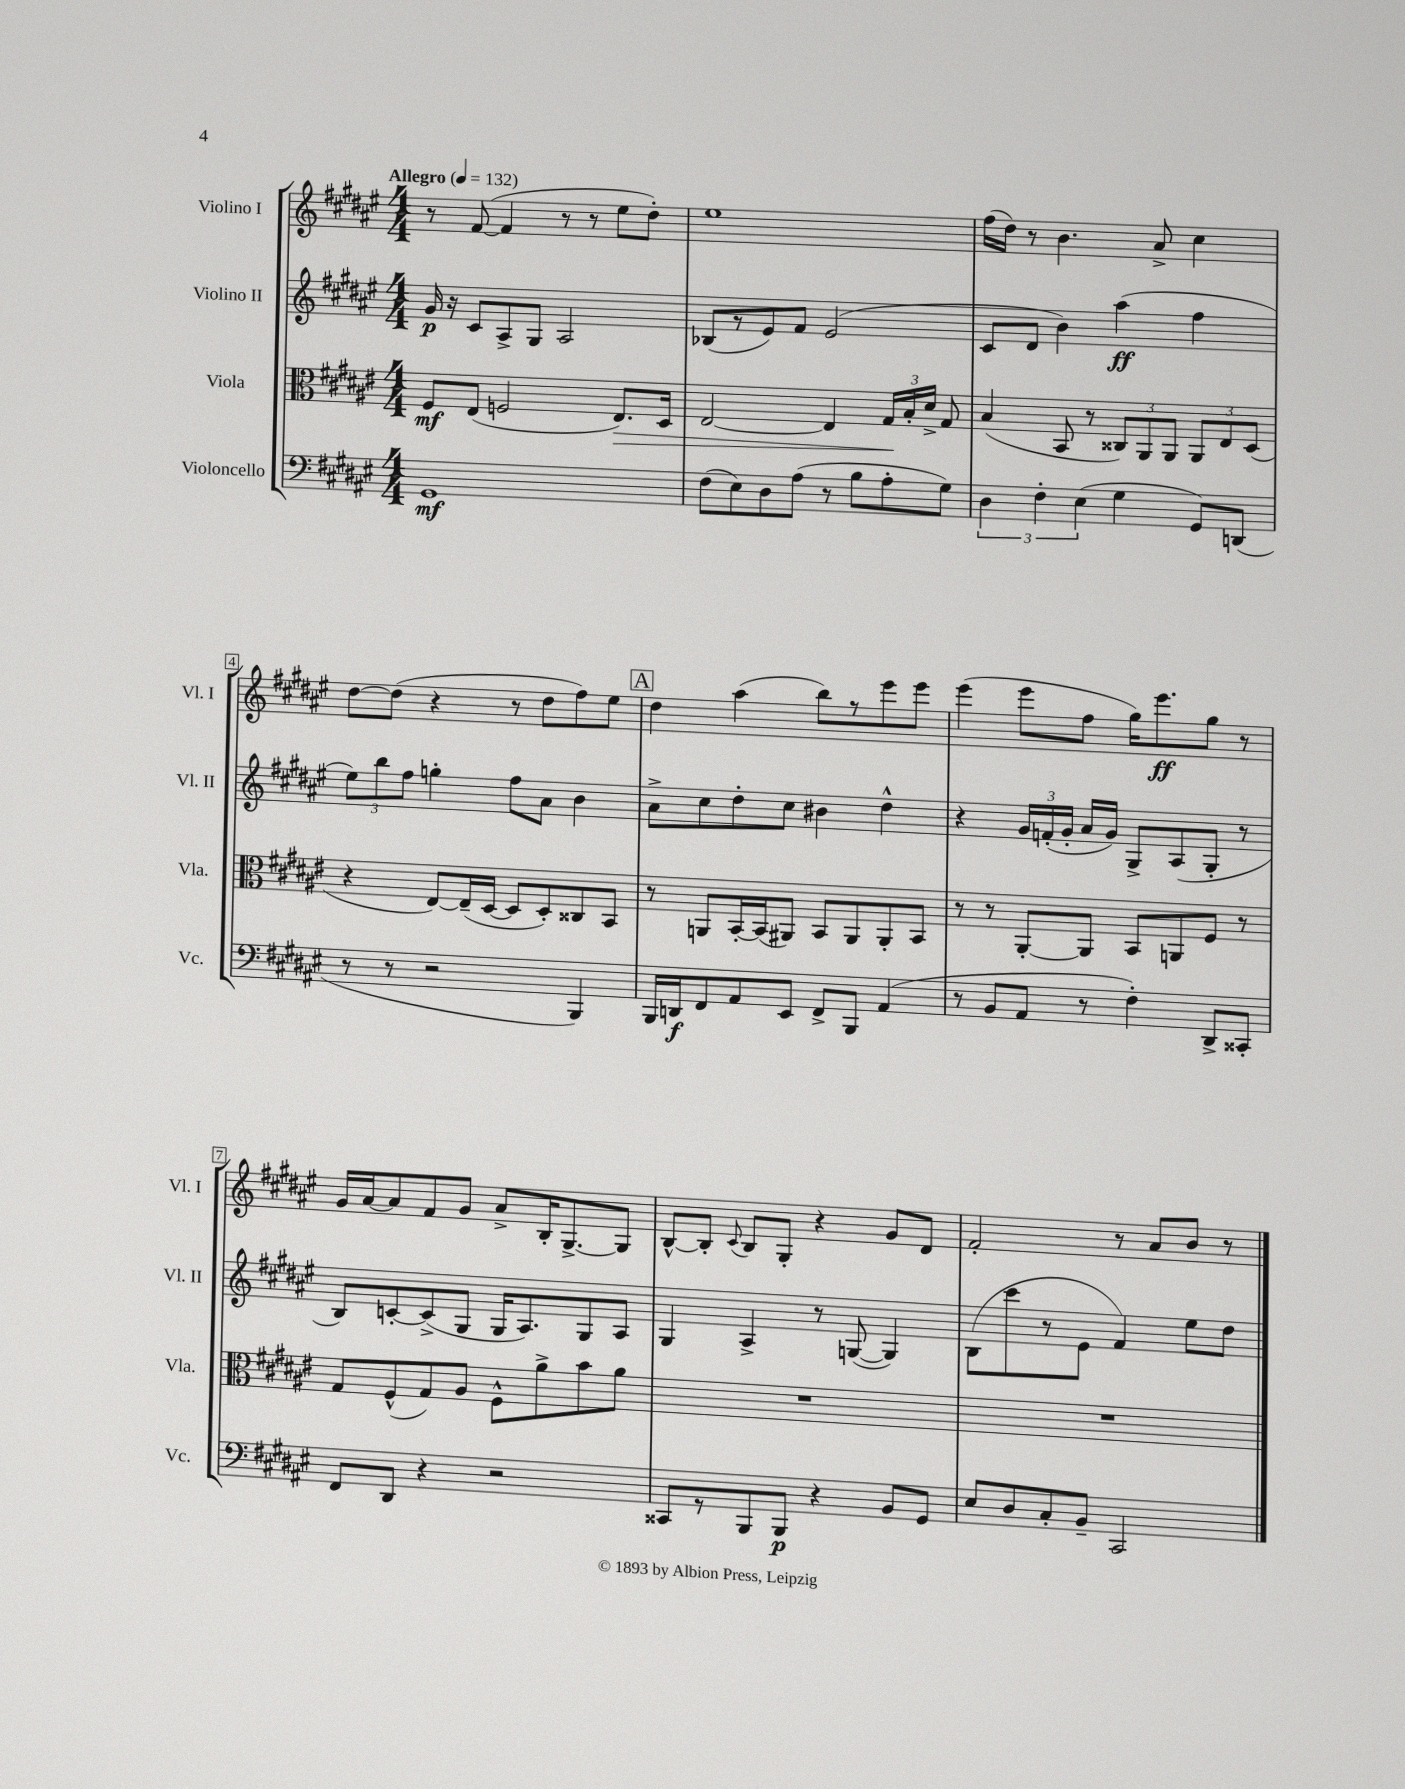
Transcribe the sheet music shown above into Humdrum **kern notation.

**kern	**dynam	**kern	**dynam	**kern	**dynam	**kern	**dynam
*part4	*part4	*part3	*part3	*part2	*part2	*part1	*part1
*staff4	*staff4	*staff3	*staff3	*staff2	*staff2	*staff1	*staff1
*I"Violoncello	*	*I"Viola	*	*I"Violino II	*	*I"Violino I	*
*I'Vc.	*	*I'Vla.	*	*I'Vl. II	*	*I'Vl. I	*
*clefF4	*	*clefC3	*	*clefG2	*	*clefG2	*
*k[f#c#g#d#a#e#]	*	*k[f#c#g#d#a#e#]	*	*k[f#c#g#d#a#e#]	*	*k[f#c#g#d#a#e#]	*
*M4/4	*	*M4/4	*	*M4/4	*	*M4/4	*
*MM132	*	*MM132	*	*MM132	*	*MM132	*
=1	=1	=1	=1	=1	=1	=1	=1
!	!	!	!	!	!	!LO:TX:a:B:t=Allegro	!
1GG#	mf	8F#/L	mf	16g#/	p	8r	.
.	.	.	.	16r	.	.	.
.	.	(8E#/J	.	8c#/L	.	([8f#/	.
.	.	2Fn/	.	8A#^/	.	4f#/]	.
.	.	.	.	8G#/J	.	.	.
.	.	.	.	2A#/	.	8r	.
.	.	.	.	.	.	8r	.
!	!	!	!LO:HP:b	!	!	!	!
.	.	8.E#/L)	>	.	.	8ee#\L	.
.	.	.	.	.	.	8dd#'\J)	.
.	.	16D#/Jk	.	.	.	.	.
=2	=2	=2	=2	=2	=2	=2	=2
(8F#\L	.	[2E#/	.	(8B-X/L	.	1ee#	.
8E#\)	.	.	.	8r	.	.	.
8D#\	.	.	.	8e#/)	.	.	.
(8A#\J	.	.	.	8f#/J	.	.	.
8r	.	4E#/]	.	(2e#/	.	.	.
8B\L	.	.	.	.	.	.	.
8A#'\	.	24G#/LL	.	.	.	.	.
.	.	24B'/	]	.	.	.	.
.	.	24d#^/JJ	.	.	.	.	.
8G#\J)	.	8G#/	.	.	.	.	.
=3	=3	=3	=3	=3	=3	=3	=3
6D#\	.	(4B/	.	8c#/L	.	(16ff#\LL	.
.	.	.	.	.	.	16dd#\JJ)	.
.	.	.	.	8d#/J	.	8r	.
6F#'\	.	.	.	.	.	.	.
.	.	8BB/	.	4b\)	.	4.b\	.
(6E#\	.	.	.	.	.	.	.
.	.	8r	.	.	.	.	.
4G#\	.	12C##X/L)	.	(4aa#\	ff	.	.
.	.	12AA#/	.	.	.	.	.
.	.	.	.	.	.	8a#^/	.
.	.	12AA#/J	.	.	.	.	.
8GG#/L)	.	12AA#/L	.	4ff#\	.	4cc#\	.
.	.	12E#/	.	.	.	.	.
(8DDn/J	.	.	.	.	.	.	.
.	.	(12D#/J	.	.	.	.	.
!!LO:LB:g=z
=4	=4	=4	=4	=4	=4	=4	=4
8r	.	4r	.	12ee#\L)	.	[8dd#\L	.
.	.	.	.	12bb\	.	.	.
8r	.	.	.	.	.	(8dd#\J]	.
.	.	.	.	12ff#\J	.	.	.
2r	.	[8E#/L)	.	4ggn'\	.	4r	.
.	.	(16E#~/L]	.	.	.	.	.
.	.	[16D#/JJ	.	.	.	.	.
.	.	8D#/L]	.	8ff#\L	.	8r	.
.	.	8D#'/)	.	8a#\J	.	8dd#\L	.
4BBB/)	.	8C##X/	.	4b\	.	8ff#\)	.
.	.	8BB/J	.	.	.	8ee#\J	.
!!LO:REH:place=s1:t=A
=5	=5	=5	=5	=5	=5	=5	=5
16BBB/LL	.	8r	.	8a#^\L	.	4dd#\	.
16DDn/J	f	.	.	.	.	.	.
8FF#/	.	8AAn/L	.	8cc#\	.	.	.
8AA#/	.	[16BB'/L	.	8dd#'\	.	(4aa#\	.
.	.	(16BB/J]	.	.	.	.	.
8EE#/J	.	8AA#X/J)	.	8cc#\J	.	.	.
8FF#^/L	.	8BB/L	.	4b#X\	.	8bb\L)	.
8BBB/J	.	8AA#/	.	.	.	8r	.
(4AA#/	.	8AA#'/	.	4dd#^^\	.	8eee#\	.
.	.	8BB/J	.	.	.	8eee#\J	.
=6	=6	=6	=6	=6	=6	=6	=6
8r	.	8r	.	4r	.	(4eee#\	.
8BB/L	.	8r	.	.	.	.	.
8AA#/J	.	[8AA#'/L	.	24g#/LL	.	8eee#\L	.
.	.	.	.	(24fn'/	.	.	.
.	.	.	.	24g#'/JJ	.	.	.
8r	.	8AA#/J]	.	16a#/LL	.	8ff#\J	.
.	.	.	.	16g#/JJ)	.	.	.
4F#'\)	.	8BB/L	.	8G#^/L	.	16gg#\KL)	.
.	.	.	.	.	.	8.eee#\	ff
.	.	8AAn/	.	(8A#/	.	.	.
8DD#^/L	.	8F#/J	.	8G#'/J	.	8gg#\J	.
8CC##X'/J	.	8r	.	8r	.	8r	.
!!LO:LB:g=z
=7	=7	=7	=7	=7	=7	=7	=7
8FF#/L	.	8G#/L	.	8B/L)	.	16g#/LL	.
.	.	.	.	.	.	[16a#/J	.
8DD#/J	.	(8F#^^/	.	[8cn'/	.	8a#/]	.
4r	.	8G#/)	.	(8c^/]	.	8f#/	.
.	.	8A#/J	.	8G#/J	.	8g#/J	.
2r	.	8F#^^\L	.	16G#/KL	.	8a#^/L	.
.	.	.	.	8.A#/)	.	.	.
.	.	8a#^\	.	.	.	16B'/K	.
.	.	.	.	.	.	[8.G#^/	.
.	.	8b\	.	8G#/	.	.	.
.	.	8a#\J	.	8A#/J	.	8G#/J]	.
=8	=8	=8	=8	=8	=8	=8	=8
8CC##X/L	.	1r	.	4G#/	.	[8B^^/L	.
8r	.	.	.	.	.	8B'/J]	.
.	.	.	.	.	.	8qqc#/	.
8BBB/	.	.	.	4A#^/	.	8B/L	.
8BBB/J	p	.	.	.	.	8G#'/J	.
4r	.	.	.	8r	.	4r	.
.	.	.	.	([8Gn/	.	.	.
8BB/L	.	.	.	4G/])	.	8g#/L	.
8GG#/J	.	.	.	.	.	8d#/J	.
=9	=9	=9	=9	=9	=9	=9	=9
8E#/L	.	1r	.	(8B\L	.	2f#'/	.
8D#/	.	.	.	8ccc#\	.	.	.
8C#'/	.	.	.	8r	.	.	.
8BB~/J	.	.	.	8e#\J	.	.	.
2CC#/	.	.	.	4f#/)	.	8r	.
.	.	.	.	.	.	8a#/L	.
.	.	.	.	8ee#\L	.	8b/J	.
.	.	.	.	8dd#\J	.	8r	.
==	==	==	==	==	==	==	==
*-	*-	*-	*-	*-	*-	*-	*-
